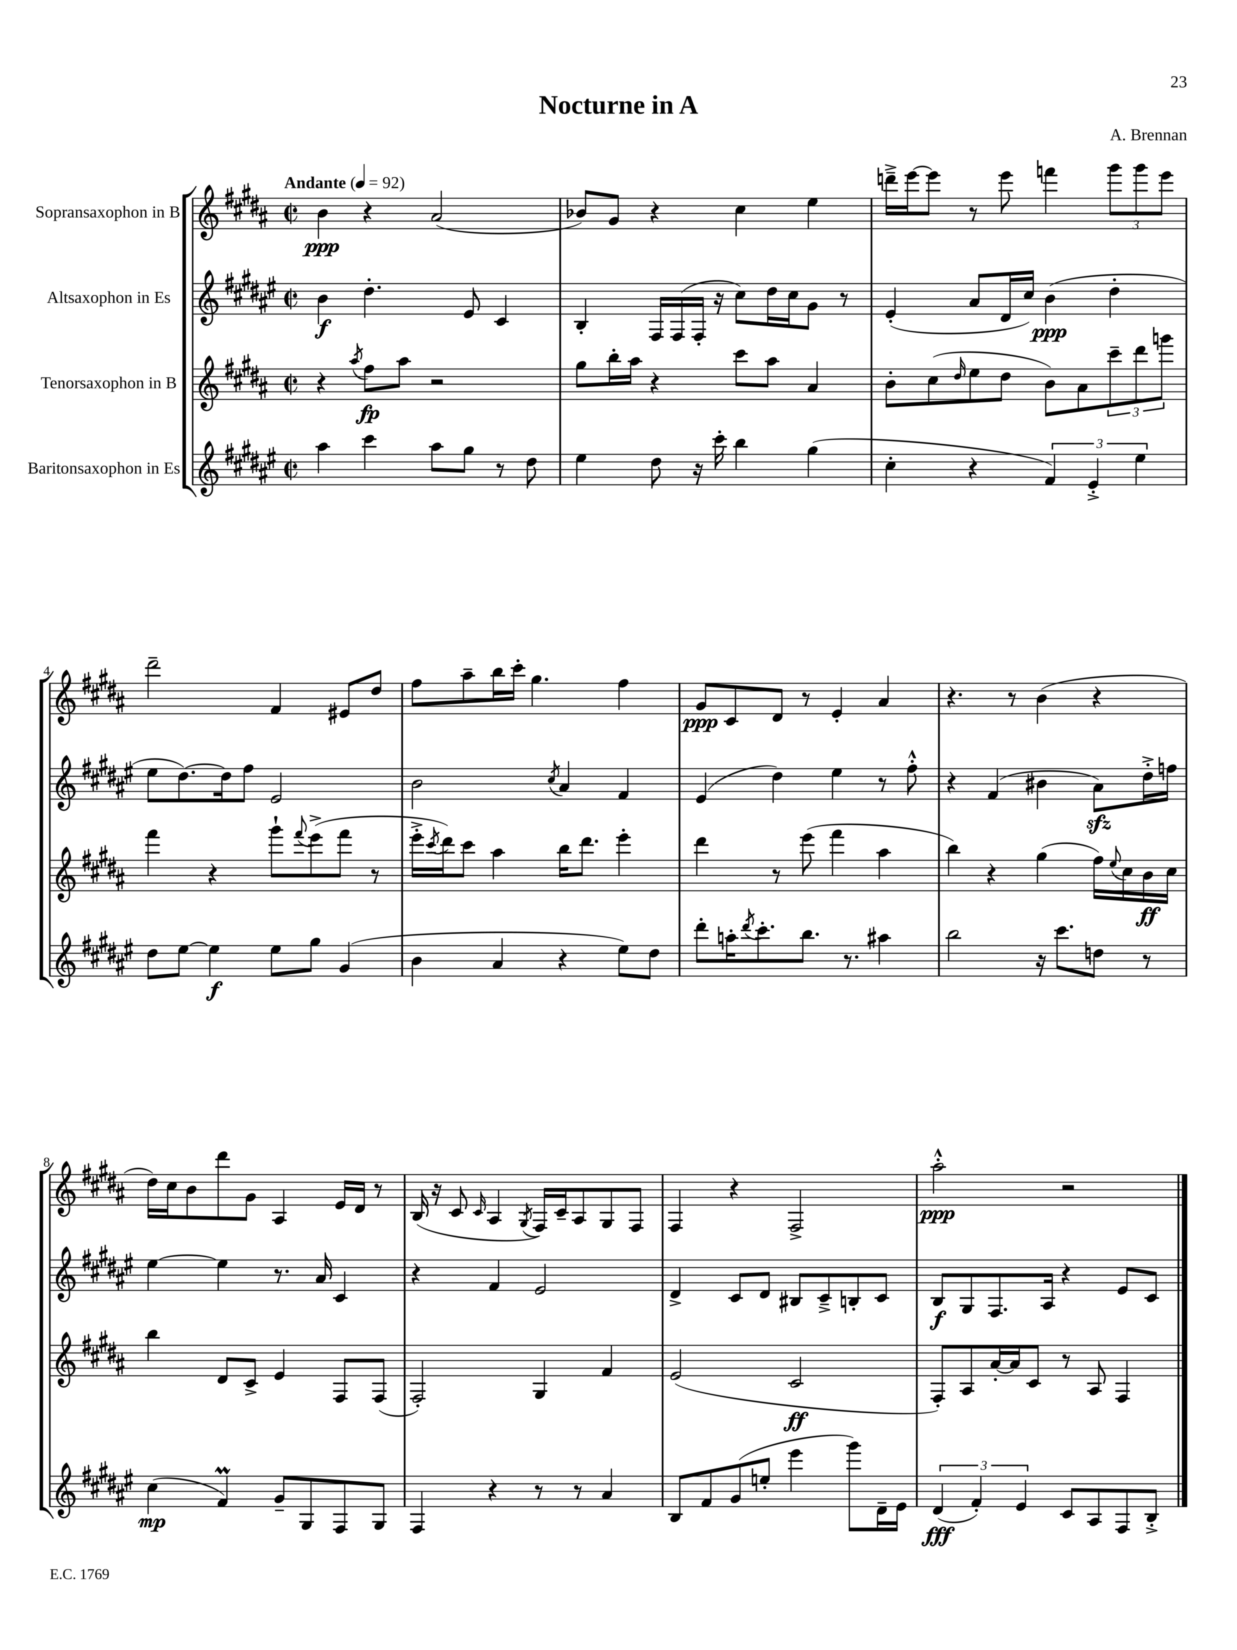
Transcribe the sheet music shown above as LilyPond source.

\header { title = "Nocturne in A" composer = "A. Brennan" }
<<
\new StaffGroup <<
\new Staff = "s0" \with { instrumentName = "Sopransaxophon in B" } {
    \clef treble \key b \major \defaultTimeSignature \time 2/2 \tempo "Andante" 4 = 92
    b'4\ppp r4 ais'2( |
    bes'8) gis'8 r4 cis''4 e''4 |
    d'''16---> e'''16~ e'''8 r8 e'''8 f'''4 \tuplet 3/2 { gis'''8 gis'''8 e'''8 } |
    dis'''2-- fis'4 eis'8 dis''8 |
    fis''8 ais''8-- b''16 cis'''16-. gis''4. fis''4 |
    gis'8\ppp cis'8 dis'8 r8 e'4-. ais'4 |
    r4. r8 b'4( r4 |
    dis''16) cis''16 b'8 dis'''8 gis'8 ais4 e'16 dis'16 r8 |
    b16( r16 cis'8 \grace { cis'16 } ais4 \acciaccatura { gis8 } fis16) cis'16-- ais8 gis8 fis8 |
    fis4 r4 fis2-> |
    ais''2-.-^\ppp r2 \bar "|." |
}
\new Staff = "s1" \with { instrumentName = "Altsaxophon in Es" } {
    \clef treble \key fis \major \defaultTimeSignature \time 2/2
    b'4\f dis''4.-. eis'8 cis'4 |
    b4-. fis16 fis16( fis16-. r16 cis''8) dis''16 cis''16 gis'8 r8 |
    eis'4-.( ais'8 dis'16 cis''16) b'4\ppp( dis''4-. |
    eis''8 dis''8.~) dis''16 fis''8 eis'2 |
    b'2 \acciaccatura { cis''8 } ais'4 fis'4 |
    eis'4( dis''4) eis''4 r8 fis''8-.-^ |
    r4 fis'4( bis'4 ais'8\sfz) dis''16-.-> f''16 |
    eis''4~ eis''4 r8. ais'16 cis'4 |
    r4 fis'4 eis'2 |
    dis'4-> cis'8 dis'8 bis8 cis'8---> b8-. cis'8 |
    b8\f gis8 fis8. ais16 r4 eis'8 cis'8 \bar "|." |
}
\new Staff = "s2" \with { instrumentName = "Tenorsaxophon in B" } {
    \clef treble \key b \major \defaultTimeSignature \time 2/2
    r4 \acciaccatura { ais''8 } fis''8\fp ais''8 r2 |
    gis''8 b''16-. ais''16 r4 cis'''8 ais''8 ais'4 |
    b'8-. cis''8( \grace { dis''16 } e''8 dis''8 b'8) ais'8 \tuplet 3/2 { cis'''8-- dis'''8 g'''8 } |
    fis'''4 r4 gis'''8-! \appoggiatura { fis'''8 } e'''8->( fis'''8 r8 |
    e'''16-.-> \acciaccatura { cis'''8 } dis'''16) cis'''8 ais''4 b''16 dis'''8. e'''4-. |
    dis'''4 r8 e'''8( fis'''4 ais''4 |
    b''4) r4 gis''4( fis''16) \appoggiatura { e''8 } cis''16 b'16\ff cis''16 |
    b''4 dis'8 cis'8-> e'4 fis8 fis8( |
    fis2-.) gis4 fis'4 |
    e'2( cis'2\ff |
    fis8-.) ais8 ais'16~-. ais'16 cis'8 r8 ais8 fis4 \bar "|." |
}
\new Staff = "s3" \with { instrumentName = "Baritonsaxophon in Es" } {
    \clef treble \key fis \major \defaultTimeSignature \time 2/2
    ais''4 cis'''4 ais''8 gis''8 r8 dis''8 |
    eis''4 dis''8 r16 cis'''16-. b''4 gis''4( |
    cis''4-. r4 \tuplet 3/2 { fis'4) eis'4-.-> eis''4 } |
    dis''8 eis''8~ eis''4\f eis''8 gis''8 gis'4( |
    b'4 ais'4 r4 eis''8) dis''8 |
    dis'''8-. a''16-. \acciaccatura { dis'''8 } cis'''8.-. b''8. r8. ais''4 |
    b''2 r16 cis'''8. d''8 r8 |
    cis''4\mp( fis'4\prall) gis'8-- gis8 fis8 gis8 |
    fis4 r4 r8 r8 ais'4 |
    b8 fis'8 gis'8( e''8-. eis'''4 gis'''8) dis'16-- eis'16 |
    \tuplet 3/2 { dis'4\fff( fis'4-.) eis'4 } cis'8 ais8 fis8 b8-.-> \bar "|." |
}
>>
>>
